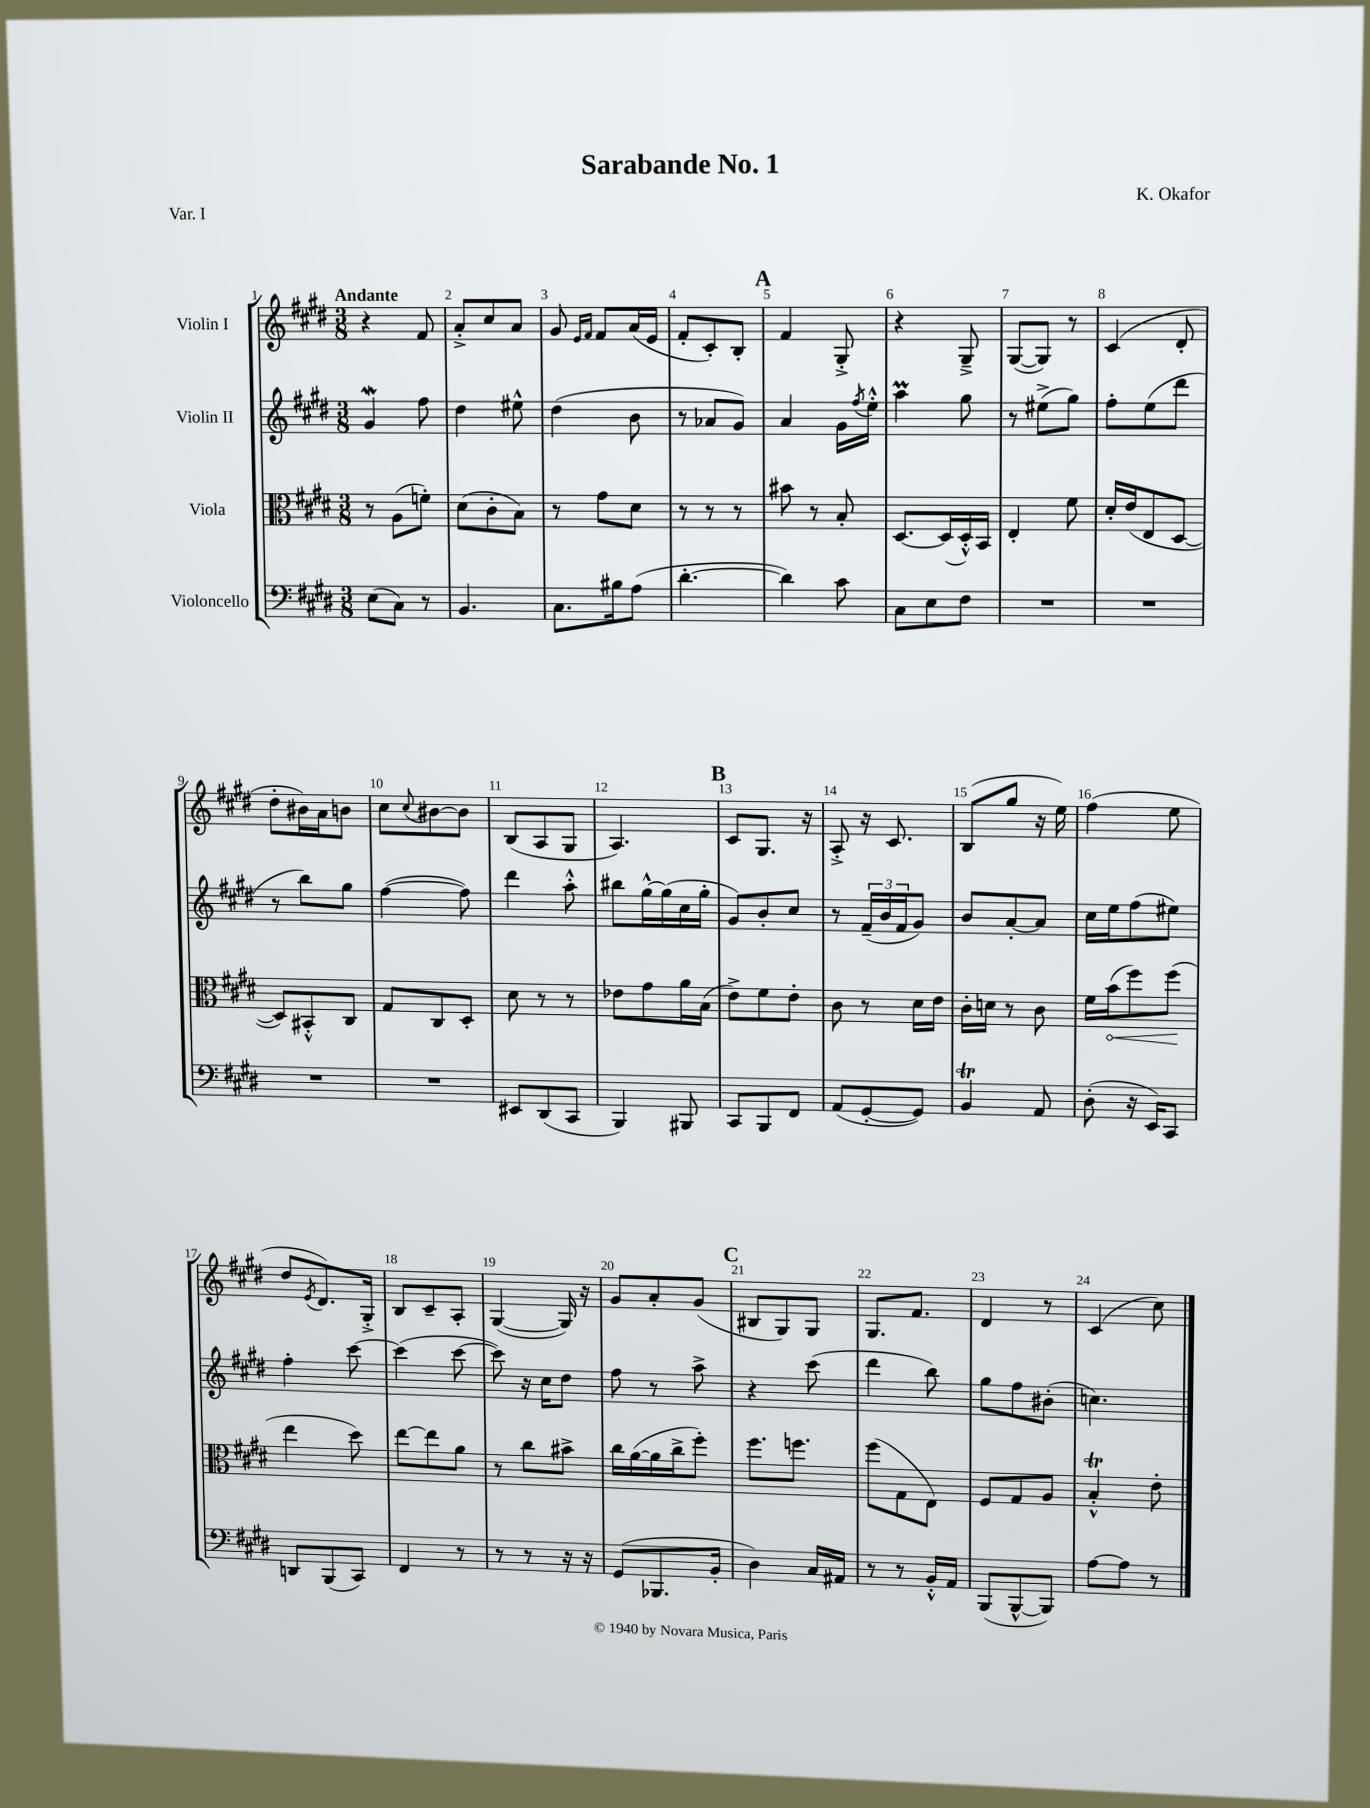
\header { title = "Sarabande No. 1" composer = "K. Okafor" piece = "Var. I" }
<<
\new StaffGroup <<
\new Staff = "s0" \with { instrumentName = "Violin I" } {
    \clef treble \key e \major \numericTimeSignature \time 3/8 \tempo "Andante"
    r4 fis'8 |
    a'8-.-> cis''8 a'8 |
    gis'8 \grace { e'16 fis'16 } fis'8 a'16( e'16 |
    fis'8-. cis'8-.) b8-. |
    \mark \markup { \bold "A" } fis'4 gis8-.-> |
    r4 gis8---> |
    gis8~( gis8) r8 |
    cis'4( dis'8-. |
    dis''8-. bis'16) a'16 b'8 |
    cis''8 \appoggiatura { cis''8 } bis'8~ bis'8 |
    b8( a8 gis8 |
    a4.) |
    \mark \markup { \bold "B" } cis'8 gis8. r16 |
    a8-.-> r16 cis'8. |
    b8( gis''8 r16 e''16) |
    fis''4( e''8 |
    dis''8 \acciaccatura { e'8 } dis'8.) gis16-.-> |
    b8 cis'8-- a8-. |
    gis4~( gis16) r16 |
    gis'8 a'8-. gis'8( |
    \mark \markup { \bold "C" } bis8 gis8) gis8 |
    gis8. fis'8. |
    dis'4 r8 |
    cis'4( cis''8) \bar "|." |
}
\new Staff = "s1" \with { instrumentName = "Violin II" } {
    \clef treble \key e \major \numericTimeSignature \time 3/8
    gis'4\mordent fis''8 |
    dis''4 eis''8-^ |
    dis''4( b'8 |
    r8 aes'8 gis'8) |
    \mark \markup { \bold "A" } a'4 gis'16 \acciaccatura { fis''8 } e''16-.-^ |
    a''4\prall gis''8 |
    r8 eis''8->( gis''8) |
    fis''8-. e''8( dis'''8 |
    r8 b''8) gis''8 |
    fis''4~( fis''8) |
    dis'''4 a''8-.-^ |
    bis''8 gis''16~-^ gis''16( cis''16 gis''16-. |
    \mark \markup { \bold "B" } gis'8) b'8-. cis''8 |
    r8 \tuplet 3/2 { fis'16--( b'16 fis'16 } gis'8) |
    b'8 a'8~-. a'8 |
    cis''16 e''16 fis''8( eis''8) |
    fis''4-. cis'''8~ |
    cis'''4( cis'''8~ |
    cis'''8) r16 cis''16 dis''8 |
    fis''8 r8 a''8-> |
    \mark \markup { \bold "C" } r4 cis'''8( |
    dis'''4 b''8) |
    gis''8 fis''8 bis'8-.( |
    c''4.) \bar "|." |
}
\new Staff = "s2" \with { instrumentName = "Viola" } {
    \clef alto \key e \major \numericTimeSignature \time 3/8
    r8 a8( f'8-.) |
    dis'8( cis'8-. b8) |
    r8 gis'8 dis'8 |
    r8 r8 r8 |
    \mark \markup { \bold "A" } bis'8 r8 b8-. |
    dis8.~ dis16( dis16-.-^) b,16 |
    e4-. fis'8 |
    dis'16-. e'16( e8 dis8~ |
    dis8) bis,8-.-^ cis8 |
    gis8 cis8 dis8-. |
    dis'8 r8 r8 |
    ees'8 gis'8 a'16 b16( |
    \mark \markup { \bold "B" } e'8->) fis'8 e'8-. |
    cis'8 r8 dis'16 e'16 |
    cis'16-. d'16 r8 cis'8 |
    fis'16 \once \override Hairpin.circled-tip = ##t b'16\<( fis''8) fis''8\!( |
    e''4 dis''8) |
    e''8~ e''8 a'8 |
    r8 cis''8 bis'8-> |
    cis''16 a'16~( a'16 cis''16-> fis''8-.) |
    \mark \markup { \bold "C" } fis''8. f''8. |
    fis''8( gis8 e8) |
    fis8 gis8 a8 |
    b4-.-^\trill e'8-. \bar "|." |
}
\new Staff = "s3" \with { instrumentName = "Violoncello" } {
    \clef bass \key e \major \numericTimeSignature \time 3/8
    e8( cis8) r8 |
    b,4. |
    cis8. bis16 a8( |
    dis'4.~-. |
    \mark \markup { \bold "A" } dis'4) cis'8 |
    cis8 e8 fis8 |
    R4. |
    R4. |
    R4. |
    R4. |
    eis,8 dis,8( cis,8 |
    b,,4) bis,,8 |
    \mark \markup { \bold "B" } cis,8 b,,8 fis,8 |
    a,8( gis,8~-. gis,8) |
    b,4\trill a,8 |
    dis8-.( r16 e,16) cis,8 |
    d,8 b,,8( cis,8) |
    fis,4 r8 |
    r8 r8 r16 r16 |
    gis,8( bes,,8. b,16-. |
    \mark \markup { \bold "C" } dis4) cis16 ais,16 |
    r8 r8 b,16-.-^ a,16 |
    b,,8( b,,8~-^ b,,8) |
    a8~ a8 r8 \bar "|." |
}
>>
>>
\layout { \context { \Score \override BarNumber.break-visibility = ##(#f #t #t) barNumberVisibility = #all-bar-numbers-visible } }
